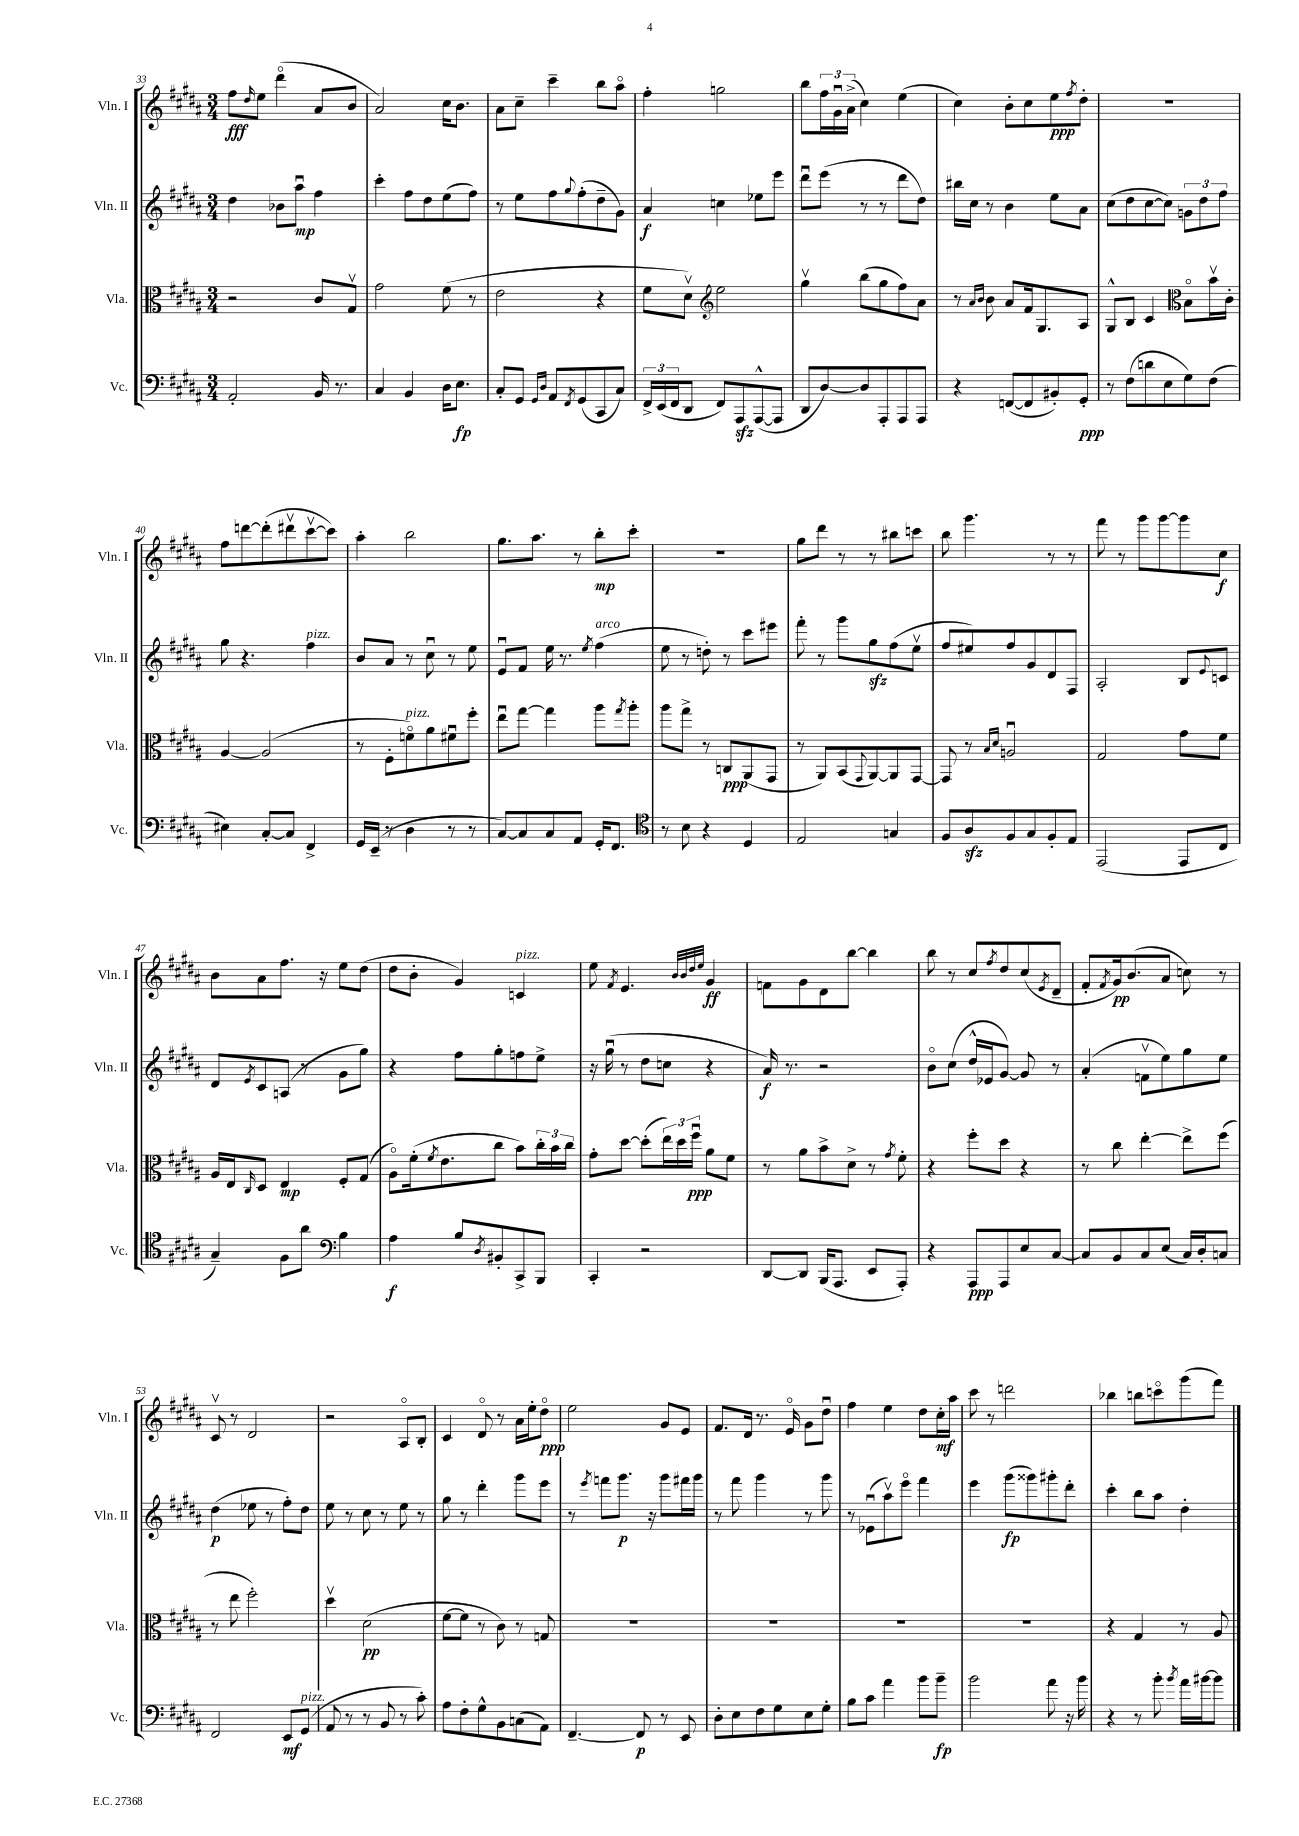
<<
\new StaffGroup <<
\new Staff = "s0" \with { instrumentName = "Vln. I" shortInstrumentName = "Vln. I" } {
    \clef treble \key b \major \numericTimeSignature \time 3/4
    fis''8\fff \grace { dis''16 } e''8 dis'''4\flageolet( ais'8 b'8 |
    ais'2) cis''16 b'8. |
    ais'8 cis''8-- cis'''4-- b''8 ais''8\flageolet |
    fis''4-. g''2 |
    b''8 \tuplet 3/2 { fis''16 gis'16\downbow ais'16->( } cis''4) e''4( |
    cis''4) b'8-. cis''8 e''8\ppp \acciaccatura { fis''8 } dis''8-. |
    R2. |
    fis''8 d'''8~ d'''8-.( dis'''8\upbow cis'''8~\upbow cis'''8) |
    ais''4-. b''2 |
    gis''8. ais''8. r8 b''8-.\mp cis'''8-. |
    R2. |
    gis''8 dis'''8 r8 r8 bis''8 c'''8 |
    b''8 gis'''4. r8 r8 |
    fis'''8 r8 gis'''8 gis'''8~ gis'''8 cis''8\f |
    b'8 ais'8 fis''8. r16 e''8 dis''8( |
    dis''8 b'8-. gis'4) c'4^\markup { \italic "pizz." } |
    e''8 \acciaccatura { fis'8 } e'4. \grace { b'32 b'32 dis''32 e''32 } gis'4\ff |
    f'8 gis'8 dis'8 b''8~ b''4 |
    b''8 r8 cis''8 \acciaccatura { fis''8 } dis''8 cis''8( \acciaccatura { e'8 } dis'8-- |
    fis'8-. \acciaccatura { fis'8 } gis'16\pp) b'8.( ais'8 c''8) r8 |
    cis'8\upbow r8 dis'2 |
    r2 ais8\flageolet b8-. |
    cis'4 dis'8\flageolet r8 ais'16 e''16-. dis''8\flageolet\ppp |
    e''2 gis'8 e'8 |
    fis'8. dis'16 r8. e'16\flageolet gis'8 dis''8\downbow |
    fis''4 e''4 dis''8 cis''16-.\mf ais''16 |
    cis'''8 r8 d'''2 |
    bes''4 b''8 c'''8\flageolet gis'''8( fis'''8) \bar "|." |
}
\new Staff = "s1" \with { instrumentName = "Vln. II" shortInstrumentName = "Vln. II" } {
    \clef treble \key b \major \numericTimeSignature \time 3/4
    dis''4 bes'8 ais''8\downbow\mp fis''4 |
    cis'''4-. fis''8 dis''8 e''8( fis''8) |
    r8 e''8 fis''8 \appoggiatura { gis''8 } fis''8-.( dis''8-- gis'8) |
    ais'4\f c''4 ees''8 e'''8 |
    dis'''8\downbow e'''8( r8 r8 dis'''8 dis''8) |
    bis''16 cis''16 r8 b'4 e''8 ais'8 |
    cis''8( dis''8 cis''8~ cis''8) \tuplet 3/2 { g'8 dis''8 fis''8 } |
    gis''8 r4. fis''4^\markup { \italic "pizz." } |
    b'8 ais'8 r8 cis''8\downbow r8 e''8 |
    e'8\downbow fis'8 e''16 r8. \acciaccatura { e''8 } fis''4^\markup { \italic "arco" }( |
    e''8 r8 d''8-.) r8 cis'''8 eis'''8 |
    fis'''8-. r8 gis'''8 gis''8\sfz fis''8( e''8\upbow |
    fis''8 eis''8) fis''8 gis'8 dis'8 fis8 |
    ais2-. b8 \appoggiatura { e'8 } c'8 |
    dis'8 \acciaccatura { e'8 } cis'8 a8( r8 gis'8 gis''8) |
    r4 fis''8 gis''8-. f''8 e''8-> |
    r16 gis''16\downbow( r8 dis''8 c''8 r4 |
    ais'16\f) r8. r2 |
    b'8\flageolet cis''8( dis''16-^ ees'16 gis'8~) gis'8 r8 |
    ais'4-.( f'8\upbow e''8) gis''8 e''8 |
    dis''4\p( ees''8 r8 fis''8-.) dis''8 |
    e''8 r8 cis''8 r8 e''8 r8 |
    gis''8 r8 dis'''4-. gis'''8 e'''8 |
    r8 \acciaccatura { e'''8 } f'''8 gis'''8.\p r16 gis'''8 fis'''16 gis'''16 |
    r8 fis'''8 gis'''4 r8 gis'''8 |
    r8 ees'8\downbow( ais''8\upbow) e'''8\flageolet fis'''4 |
    e'''4 gis'''8\fp( gisis'''8) gis'''8-. dis'''8-. |
    cis'''4-. b''8 ais''8 dis''4-. \bar "|." |
}
\new Staff = "s2" \with { instrumentName = "Vla." shortInstrumentName = "Vla." } {
    \clef alto \key b \major \numericTimeSignature \time 3/4
    r2 cis'8 gis8\upbow |
    gis'2 fis'8( r8 |
    e'2 r4 |
    fis'8 dis'8\upbow) \clef treble e''2 |
    gis''4\upbow b''8( gis''8 fis''8) ais'8 |
    r8 \grace { ais'16 b'16 } b'8 ais'8 fis'16 gis8. ais8 |
    gis8-^ b8 cis'4 \clef alto b8\flageolet b'16\upbow cis'16-. |
    ais4~ ais2( |
    r8 fis8-. f'8\flageolet^\markup { \italic "pizz." }) ais'8 fis'8\downbow fis''8-. |
    e''8\downbow gis''8~ gis''4 ais''8 \acciaccatura { gis''8 } ais''8-. |
    ais''8 gis''8-> r8 c8\ppp ais,8( gis,8 |
    r8 ais,8) b,8( \appoggiatura { gis,8 } ais,8~) ais,8 gis,8~ |
    gis,8 r8 \grace { b16 dis'16 } a2\downbow |
    gis2 gis'8 fis'8 |
    ais16 e16 \grace { cis16 } dis8 e4\mp fis8-. gis8( |
    ais8\flageolet) fis'16-.( \acciaccatura { fis'8 } e'8. cis''8 b'8) \tuplet 3/2 { cis''16-. b'16 cis''16 } |
    gis'8-. dis''8~ dis''8-.( \tuplet 3/2 { e''16) dis''16 fis''16\downbow\ppp } ais'8 fis'8 |
    r8 ais'8 b'8-> dis'8-> r8 \acciaccatura { gis'8 } fis'8-. |
    r4 fis''8-. dis''8 r4 |
    r8 cis''8 e''4~-. e''8-> fis''8( |
    r8 e''8 fis''2-.) |
    dis''4\upbow dis'2\pp( |
    fis'8~ fis'8 r8 cis'8) r8 g8 |
    R2. |
    R2. |
    R2. |
    R2. |
    r4 gis4 r8 ais8 \bar "|." |
}
\new Staff = "s3" \with { instrumentName = "Vc." shortInstrumentName = "Vc." } {
    \clef bass \key b \major \numericTimeSignature \time 3/4
    ais,2-. b,16 r8. |
    cis4 b,4 dis16 e8.\fp |
    cis8-. gis,8 \grace { gis,16 dis16 } ais,8 \acciaccatura { fis,8 } gis,8( cis,8 cis8) |
    \tuplet 3/2 { fis,16-> e,16( fis,16 } dis,8 fis,8) ais,,8\sfz ais,,8~-^( ais,,8 |
    dis,8 dis8~) dis8 ais,,8-. ais,,8 ais,,8 |
    r4 f,8~( f,8 bis,8-.) gis,8-.\ppp |
    r8 fis8( d'8 e8 gis8) fis8( |
    eis4) cis8~-. cis8 fis,4-> |
    gis,16 e,16--( r8 dis4 r8 r8 |
    cis8~) cis8 cis8 ais,8 gis,16-. fis,8. |
    \clef tenor r8 b8 r4 dis4 |
    e2 g4 |
    fis8 ais8\sfz fis8 gis8 fis8-. e8 |
    e,2( e,8 cis8 |
    gis4--) fis8 ais'8 \clef bass b4 |
    ais4\f b8 \acciaccatura { dis8 } bis,8-. cis,8-> b,,8 |
    cis,4-. r2 |
    dis,8~ dis,8 b,,16( ais,,8. e,8 ais,,8-.) |
    r4 ais,,8\ppp ais,,8 e8 cis8~ |
    cis8 b,8 cis8 e8( cis16) dis16-. c8 |
    fis,2 e,8\mf gis,8^\markup { \italic "pizz." }( |
    ais,8 r8 r8 b,8 r8 cis'8-.) |
    ais8 fis8-. gis8-^ b,8 c8( ais,8) |
    fis,4.~-- fis,8\p r8 e,8 |
    dis8-. e8 fis8 gis8 e8 gis8-. |
    b8 cis'8 ais'4 b'8 b'8--\fp |
    b'2 ais'8 r16 b'16 |
    r4 r8 b'8-. \acciaccatura { b'8 } ais'16 bis'16~ bis'8 \bar "|." |
}
>>
>>
\layout { \context { \Score currentBarNumber = #33 } }
